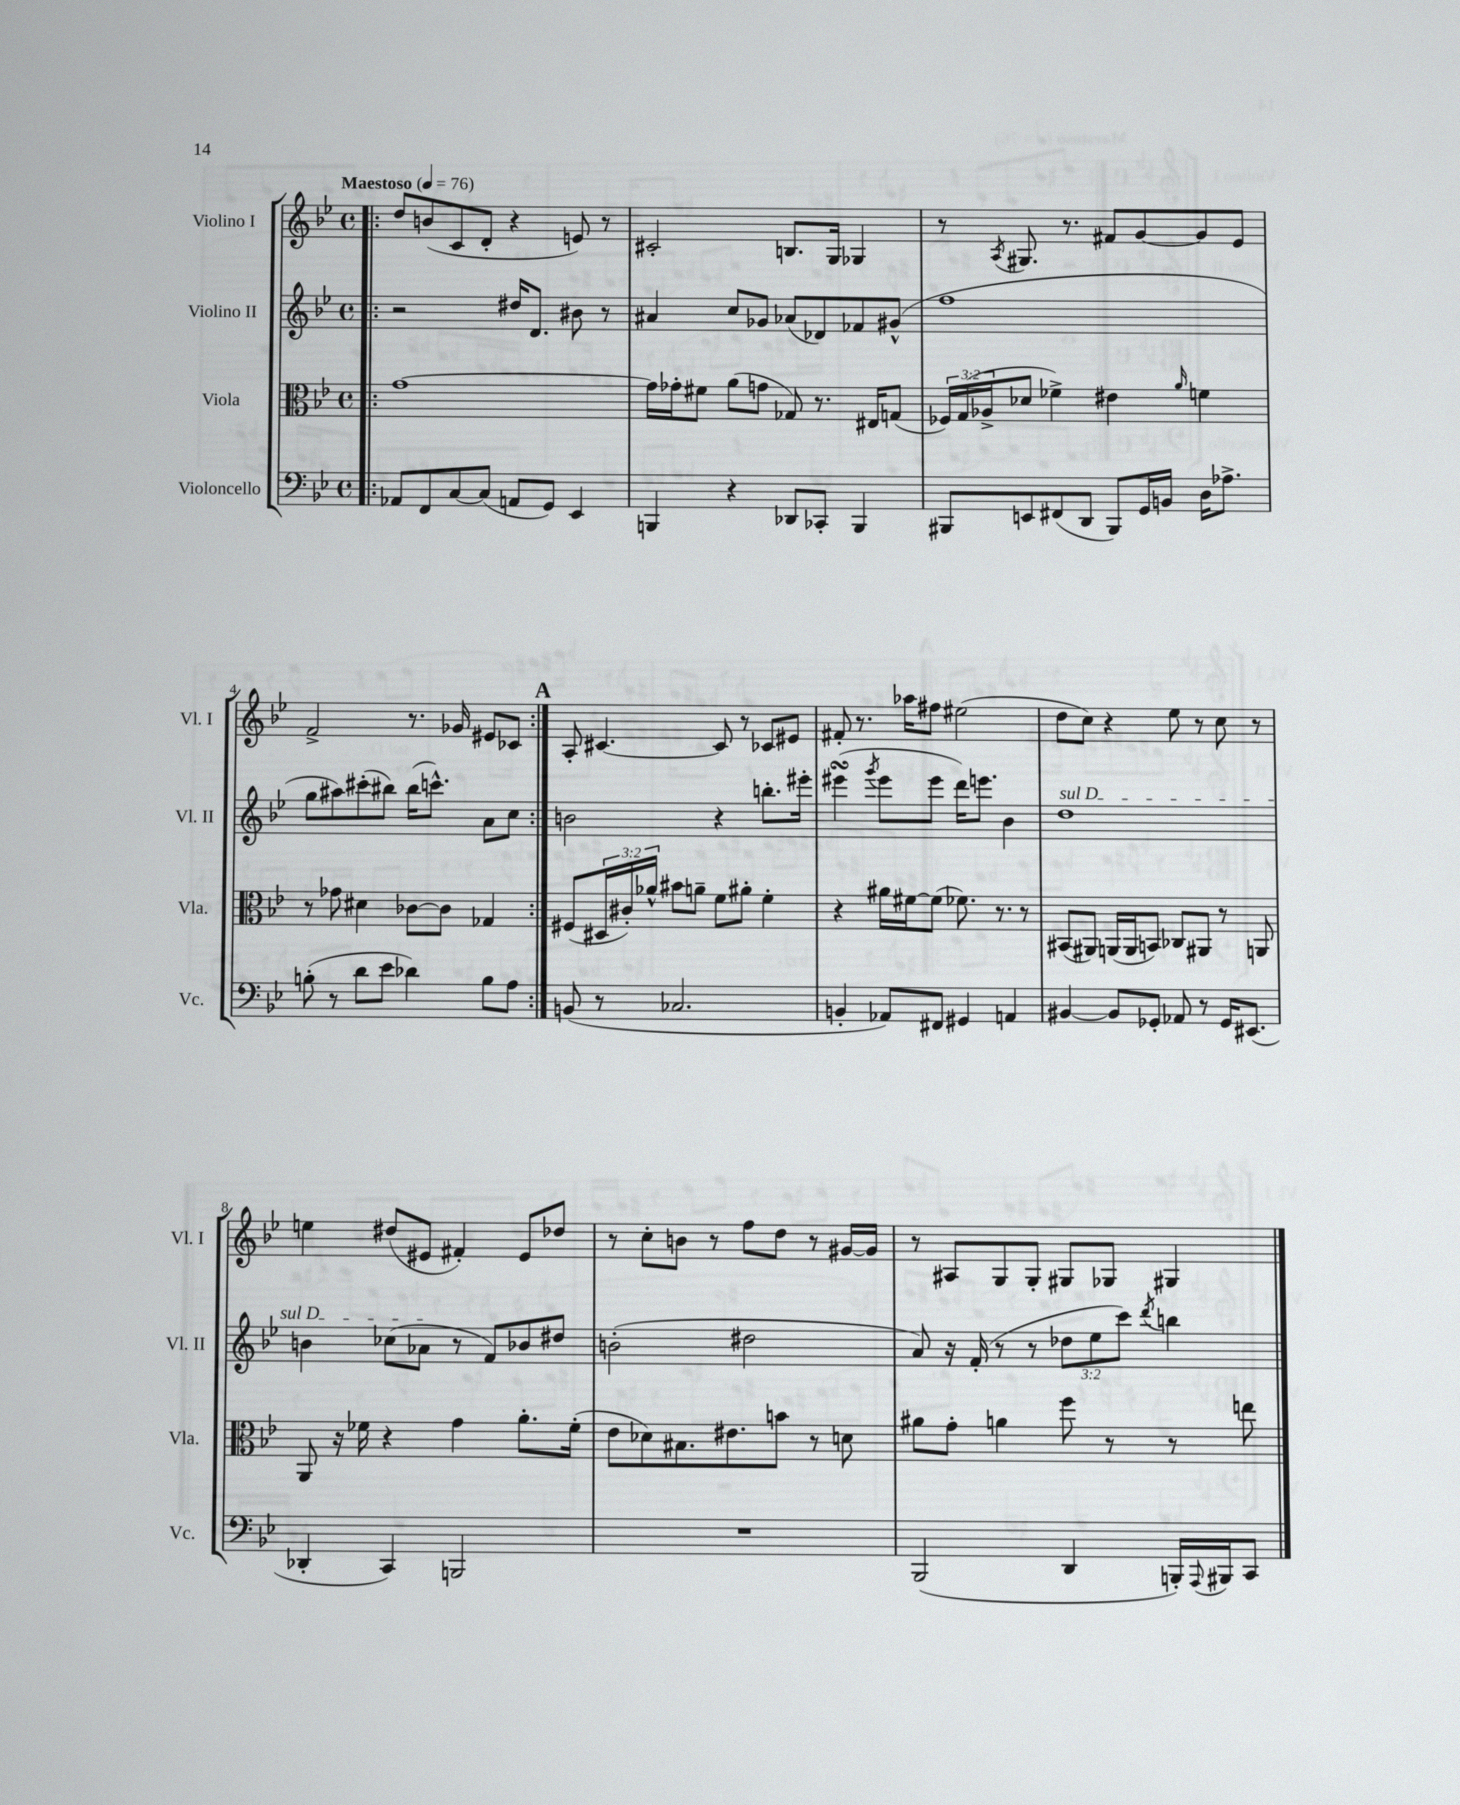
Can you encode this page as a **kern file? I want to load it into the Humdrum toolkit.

**kern	**kern	**kern	**kern
*staff4	*staff3	*staff2	*staff1
*clefF4	*clefC3	*clefG2	*clefG2
*k[b-e-]	*k[b-e-]	*k[b-e-]	*k[b-e-]
*M4/4	*M4/4	*M4/4	*M4/4
*met(c)	*met(c)	*met(c)	*met(c)
*MM76	*MM76	*MM76	*MM76
=!|:	=!|:	=!|:	=!|:
8AA-	[1g	2r	8dd
8FF	.	.	(8b
[8C	.	.	8c
(8C]	.	.	8d'
8AA	.	16dd#	4r
.	.	8.d	.
8GG)	.	.	.
4EE-	.	8b#	8e)
.	.	8r	8r
=	=	=	=
4BBB	16g]	4a#	2c#'
.	16g-'	.	.
.	8f#	.	.
4r	(8a	8cc	.
.	8g	8g-	.
8DD-	8G-)	(8a-	8.B
8CC-'	8.r	8d-)	.
.	.	.	16G
4BBB	.	8f-	4G-
.	16E#	.	.
.	(8G	(8g#^^	.
=	=	=	=
8BBB#	24F-)	1ff	8r
.	(24G	.	.
.	24A-^	.	.
.	.	.	8qA
8EE	8d-	.	8.G#
(8FF#	4f-^)	.	.
.	.	.	8.r
8DD	.	.	.
8BBB#)	4e#	.	8f#
16GG	.	.	[8g
16BB	.	.	.
.	16qqa	.	.
16D	4f	.	8g]
8.A-^	.	.	.
.	.	.	8e-
=	=	=	=
(8B'	8r	8gg	2f^
8r	8g-	8aa#)	.
8d	4d#	(8ccc#'	.
8e-	.	8bb#)	.
4d-)	[8c-	(16bb#	8.r
.	.	8.ccc^^)	.
.	8c-]	.	.
.	.	.	16g-
8B	4G-	8a	8e#
8A	.	8cc	8c-
=:|!	=:|!	=:|!	=:|!
(8BB	(8F#	2b	8A'
8r	24D#	.	[4.c#
.	24c#')	.	.
.	24a-^^	.	.
2.C-	8b#	.	.
.	8a~	.	.
.	8f	4r	8c#]
.	8a#'	.	8r
.	4f'	8.bb'	8c-
.	.	.	8e#
.	.	16eee#'	.
=	=	=	=
4BB'	4r	(4eee#	8f#'
.	.	.	8.r
.	.	8qggg	.
8AA-)	16a#	8eee#	.
.	[16f#	.	16aa-
8FF#	(8f#]	8eee#	8ff#
4GG#	8.f-)	16ddd)	(2ee#
.	.	8.eee	.
.	8.r	.	.
4AA	.	4b-	.
.	8r	.	.
=	=	=	=
[4BB#	(8BB#	1dd	8dd
.	8AA#)	.	8cc)
8BB#]	(16AA	.	4r
.	16AA	.	.
8GG-'	8BB)	.	.
8AA-	8C-	.	8ee-
8r	8AA#	.	8r
16GG-	8r	.	8cc
(8.EE#	.	.	.
.	8AA	.	8r
=	=	=	=
4DD-'	8AA	4b	4ee
.	16r	.	.
.	16f-	.	.
4CC)	4r	(8cc-	(8dd#
.	.	8a-	8e#
2BBB	4g	8r	4f#')
.	.	8f)	.
.	8.a'	8b-	8e#
.	.	8dd#	8dd-
.	(16f-'	.	.
=	=	=	=
1r	8e-	(2b'	8r
.	8d-)	.	8cc'
.	8.B#	.	8b
.	.	.	8r
.	8.e#	.	.
.	.	2dd#	8ff
.	8b	.	8dd
.	8r	.	8r
.	8d	.	[16g#
.	.	.	16g#]
=	=	=	=
(2BBB-	8a#	8a)	8r
.	8g'	16r	8A#
.	.	(16f'	.
.	4a	8r	8G
.	.	8r	8G'
4DD	8ff	12dd-	8G#
.	.	12ee-	.
.	8r	.	8G-
.	.	12ccc)	.
.	.	8qddd	.
16BBB')	8r	4bb	4G#
8qqAAA	.	.	.
16BBB#	.	.	.
8CC	8ee	.	.
==	==	==	==
*-	*-	*-	*-
